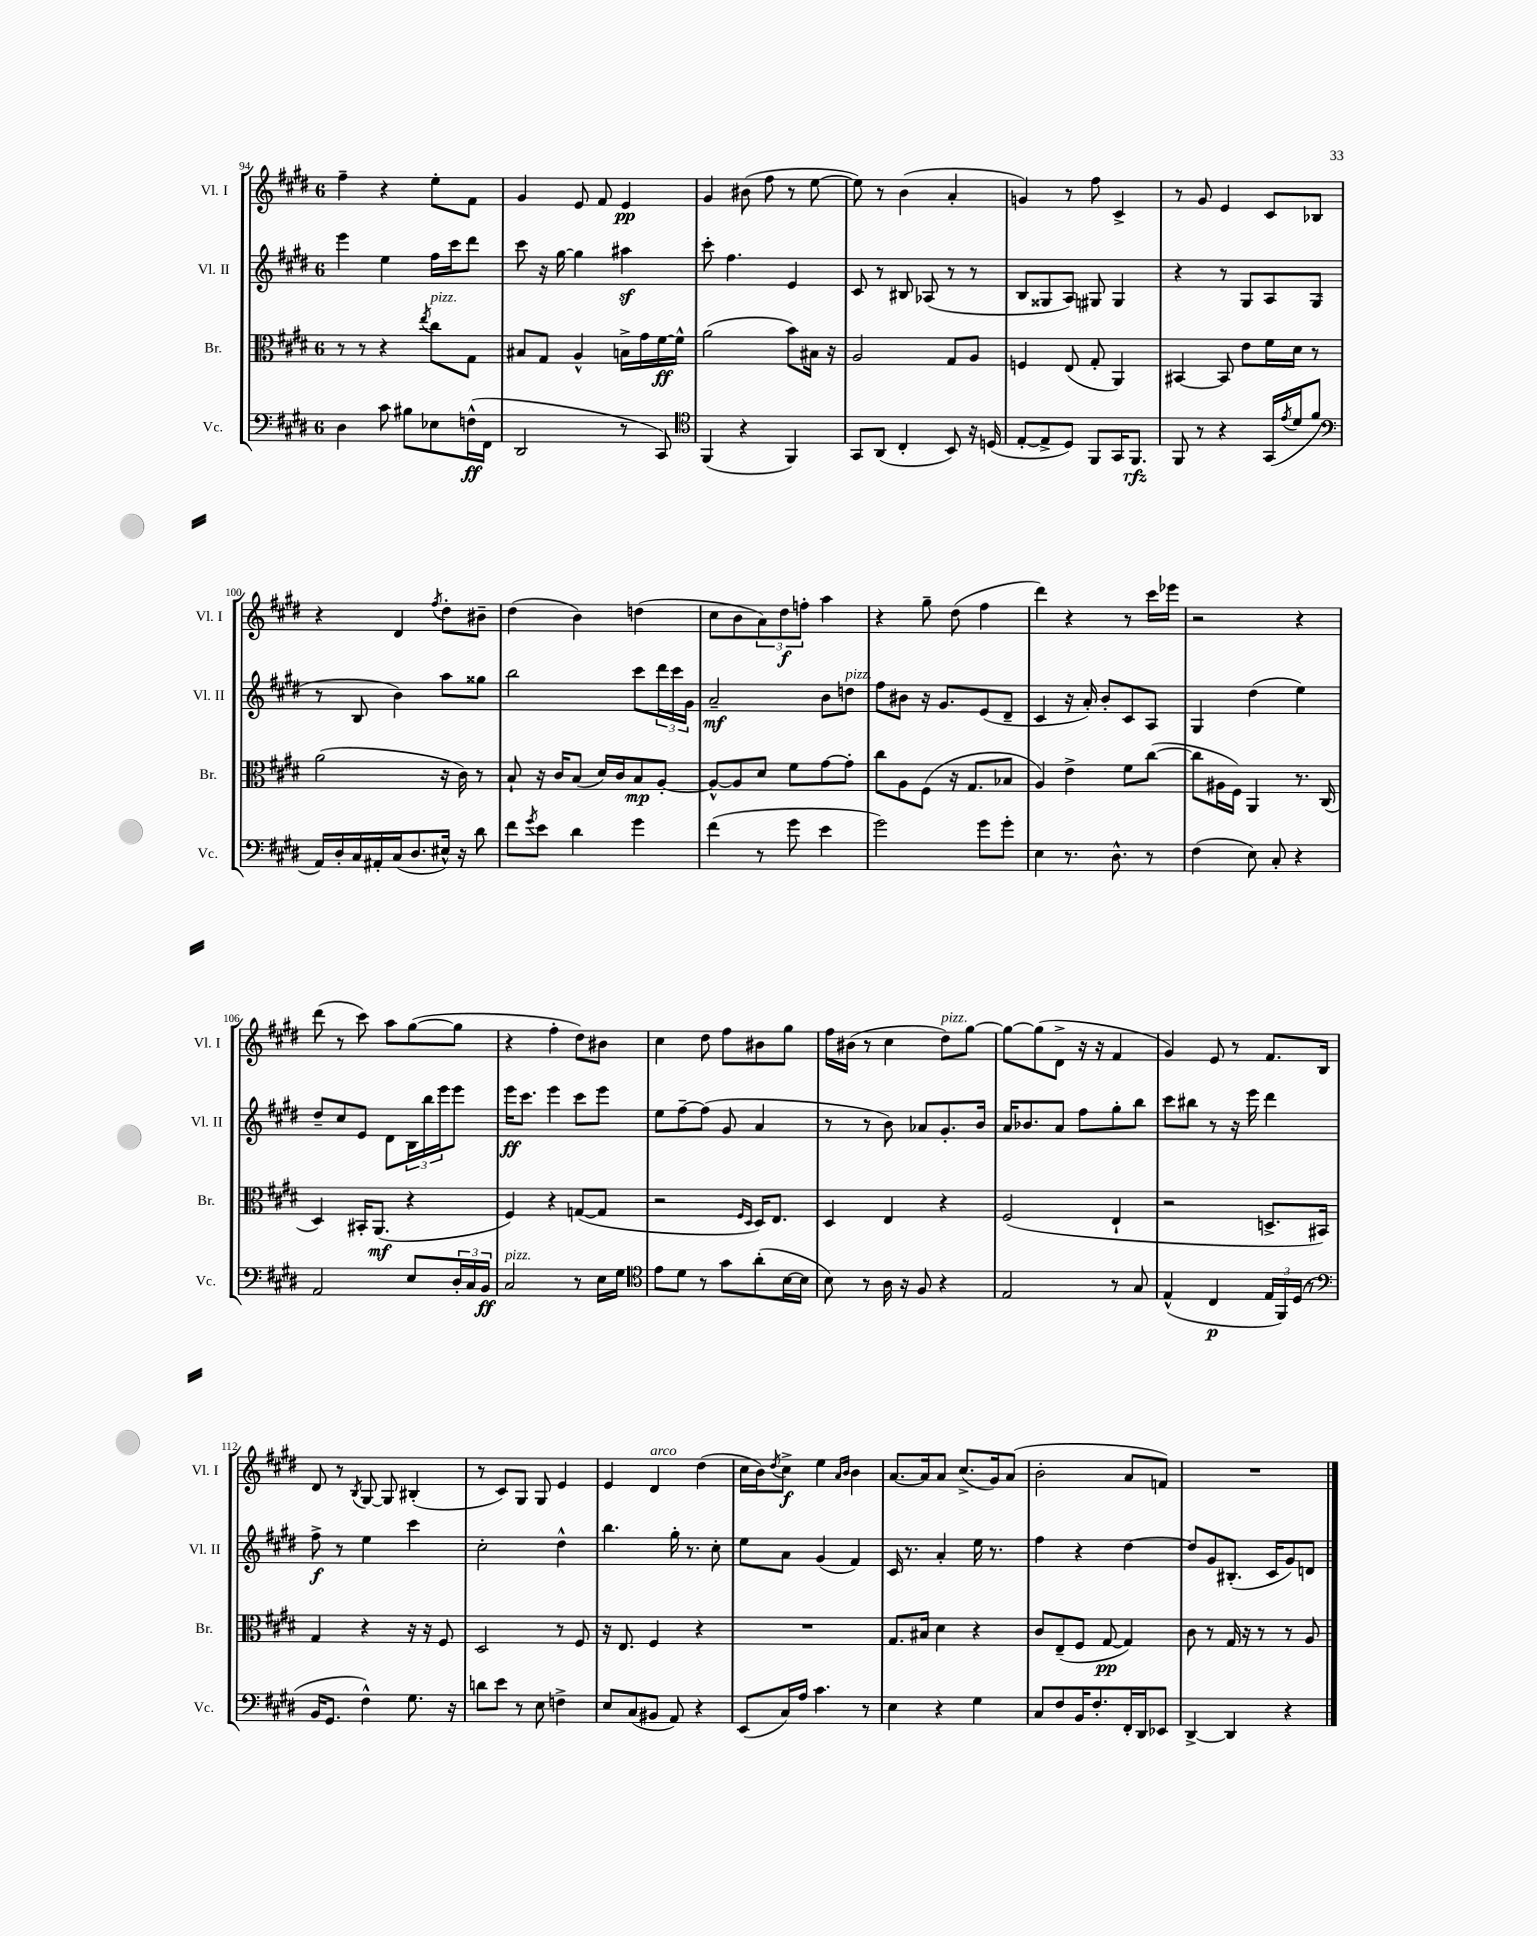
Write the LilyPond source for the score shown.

<<
\new StaffGroup <<
\new Staff = "s0" \with { instrumentName = "Vl. I" shortInstrumentName = "Vl. I" } {
    \clef treble \key e \major \once \override Staff.TimeSignature.style = #'single-digit \time 6/8
    fis''4-- r4 e''8-. fis'8 |
    gis'4 e'8 fis'8 e'4\pp |
    gis'4 bis'8( fis''8 r8 e''8~ |
    e''8) r8 b'4( a'4-. |
    g'4) r8 fis''8 cis'4-> |
    r8 gis'8 e'4 cis'8 bes8 |
    r4 dis'4 \acciaccatura { fis''8 } dis''8-. bis'8-- |
    dis''4( b'4) d''4( |
    cis''8 b'8 \tuplet 3/2 { a'8) dis''8\f f''8-. } a''4 |
    r4 gis''8-- dis''8( fis''4 |
    dis'''4) r4 r8 cis'''16 ees'''16 |
    r2 r4 |
    dis'''8( r8 cis'''8) a''8 gis''8~( gis''8 |
    r4 fis''4-. dis''8) bis'8 |
    cis''4 dis''8 fis''8 bis'8 gis''8 |
    fis''16 bis'16( r8 cis''4 dis''8^\markup { \italic "pizz." }) gis''8~ |
    gis''8~ gis''8( dis'8-> r16 r16 fis'4 |
    gis'4) e'8 r8 fis'8. b16 |
    dis'8 r8 \acciaccatura { b8 } gis8~ gis8 bis4-.( |
    r8 cis'8) gis8 gis8 e'4 |
    e'4 dis'4^\markup { \italic "arco" } dis''4( |
    cis''16 b'16) \acciaccatura { dis''8 } cis''8->\f e''4 \grace { a'16 b'16 } b'4 |
    a'8.~ a'16 a'8 cis''8.->( gis'16) a'8( |
    b'2-. a'8 f'8) |
    R2. \bar "|." |
}
\new Staff = "s1" \with { instrumentName = "Vl. II" shortInstrumentName = "Vl. II" } {
    \clef treble \key e \major \once \override Staff.TimeSignature.style = #'single-digit \time 6/8
    e'''4 e''4 fis''16 cis'''16 dis'''8 |
    cis'''8 r16 gis''16~ gis''4 ais''4\sf |
    cis'''8-. fis''4. e'4 |
    cis'8 r8 bis8 aes8( r8 r8 |
    b8 gisis8 a8) gis8 gis4 |
    r4 r8 gis8 a8 gis8( |
    r8 b8 b'4) a''8 gisis''8 |
    b''2 cis'''8 \tuplet 3/2 { dis'''16 cis'''16 gis'16 } |
    a'2--\mf b'8 d''8^\markup { \italic "pizz." } |
    fis''8 bis'8 r16 gis'8. e'8( dis'8-- |
    cis'4 r16 a'16-.) b'8-. cis'8 a8 |
    gis4 dis''4( e''4) |
    dis''8-- cis''8 e'8 dis'8 \tuplet 3/2 { b16 b''16 e'''16 } e'''8 |
    e'''16\ff cis'''8. e'''4 cis'''8 e'''8 |
    e''8 fis''8~-- fis''8( gis'8 a'4 |
    r8 r8 b'8) aes'8 gis'8.-. b'16 |
    a'16 bes'8. a'8 fis''8 gis''8-. b''8 |
    cis'''8 bis''8 r8 r16 e'''16 dis'''4 |
    fis''8->\f r8 e''4 cis'''4 |
    cis''2-. dis''4-^ |
    b''4. gis''16-. r8. cis''8-. |
    e''8 a'8 gis'4( fis'4) |
    cis'16 r8. a'4-. e''16 r8. |
    fis''4 r4 dis''4~ |
    dis''8 gis'8 bis8.-.( cis'16 gis'8) d'8 \bar "|." |
}
\new Staff = "s2" \with { instrumentName = "Br." shortInstrumentName = "Br." } {
    \clef alto \key e \major \once \override Staff.TimeSignature.style = #'single-digit \time 6/8
    r8 r8 r4 \acciaccatura { e''8 } cis''8^\markup { \italic "pizz." } gis8 |
    bis8 gis8 a4-^ b16-> gis'16 fis'16~\ff fis'16-^ |
    a'2( b'8) bis16 r16 |
    a2 gis8 a8 |
    f4 e8( gis8-. a,4) |
    bis,4~ bis,8 e'8 fis'16 dis'16 r8 |
    a'2( r16 cis'16) r8 |
    b8-! r16 cis'16 b8( dis'16) cis'16 b8\mp a8~-. |
    a8~-^ a8 dis'8 fis'8 gis'8~ gis'8-. |
    cis''8 a8 fis8( r16 gis8. bes8 |
    a4) e'4-> fis'8 cis''8~( |
    cis''8 ais16 fis16) a,4 r8. cis16( |
    dis4) bis,16-. a,8.\mf( r4 |
    fis4) r4 g8~( g8 |
    r2 \grace { fis16 dis16 } dis16) e8. |
    dis4 e4 r4 |
    fis2( e4-! |
    r2 d8.-> bis,16) |
    gis4 r4 r16 r16 fis8 |
    dis2 r8 fis8 |
    r16 e8. fis4 r4 |
    R2. |
    gis8. bis16 dis'4 r4 |
    cis'8 e8--( fis8 gis8~\pp gis4) |
    cis'8 r8 gis16 r16 r8 r8 a8 \bar "|." |
}
\new Staff = "s3" \with { instrumentName = "Vc." shortInstrumentName = "Vc." } {
    \clef bass \key e \major \once \override Staff.TimeSignature.style = #'single-digit \time 6/8
    dis4 cis'8 bis8 ees8 f16-^\ff( fis,16 |
    dis,2 r8 cis,8) |
    \clef tenor fis,4( r4 fis,4) |
    gis,8 a,8( cis4-. b,8) r16 d16( |
    e8~-. e8-> dis8) fis,8 gis,16 fis,8.\rfz |
    fis,8 r8 r4 gis,16( \acciaccatura { e'8 } dis'16 fis'8 |
    \clef bass a,16) dis16-. cis16 ais,16-. cis16( dis8. eis16-^) r16 dis'8 |
    fis'8 \acciaccatura { gis'8 } e'8 dis'4 gis'4 |
    fis'4( r8 gis'8 e'4 |
    gis'2) gis'8 gis'8-. |
    e4 r8. dis8.-^ r8 |
    fis4( e8) cis8-. r4 |
    a,2 e8 \tuplet 3/2 { dis16-. cis16 b,16\ff } |
    cis2^\markup { \italic "pizz." } r8 e16 gis16 |
    \clef tenor e'8 dis'8 r8 gis'8 a'8-.( b16~ b16 |
    b8) r8 a16 r16 fis8 r4 |
    e2 r8 gis8 |
    e4-^( cis4\p \tuplet 3/2 { e16 fis,16) dis16( } r8 |
    \clef bass b,16 gis,8. fis4-^) gis8. r16 |
    d'8 e'8 r8 e8 f4-> |
    e8 cis8( bis,8 a,8) r4 |
    e,8( cis16) a16 cis'4. r8 |
    e4 r4 gis4 |
    cis8 fis8 b,16 fis8.-. fis,16-. dis,16 ees,8 |
    dis,4~-> dis,4 r4 \bar "|." |
}
>>
>>
\layout { \context { \Score currentBarNumber = #94 } }
